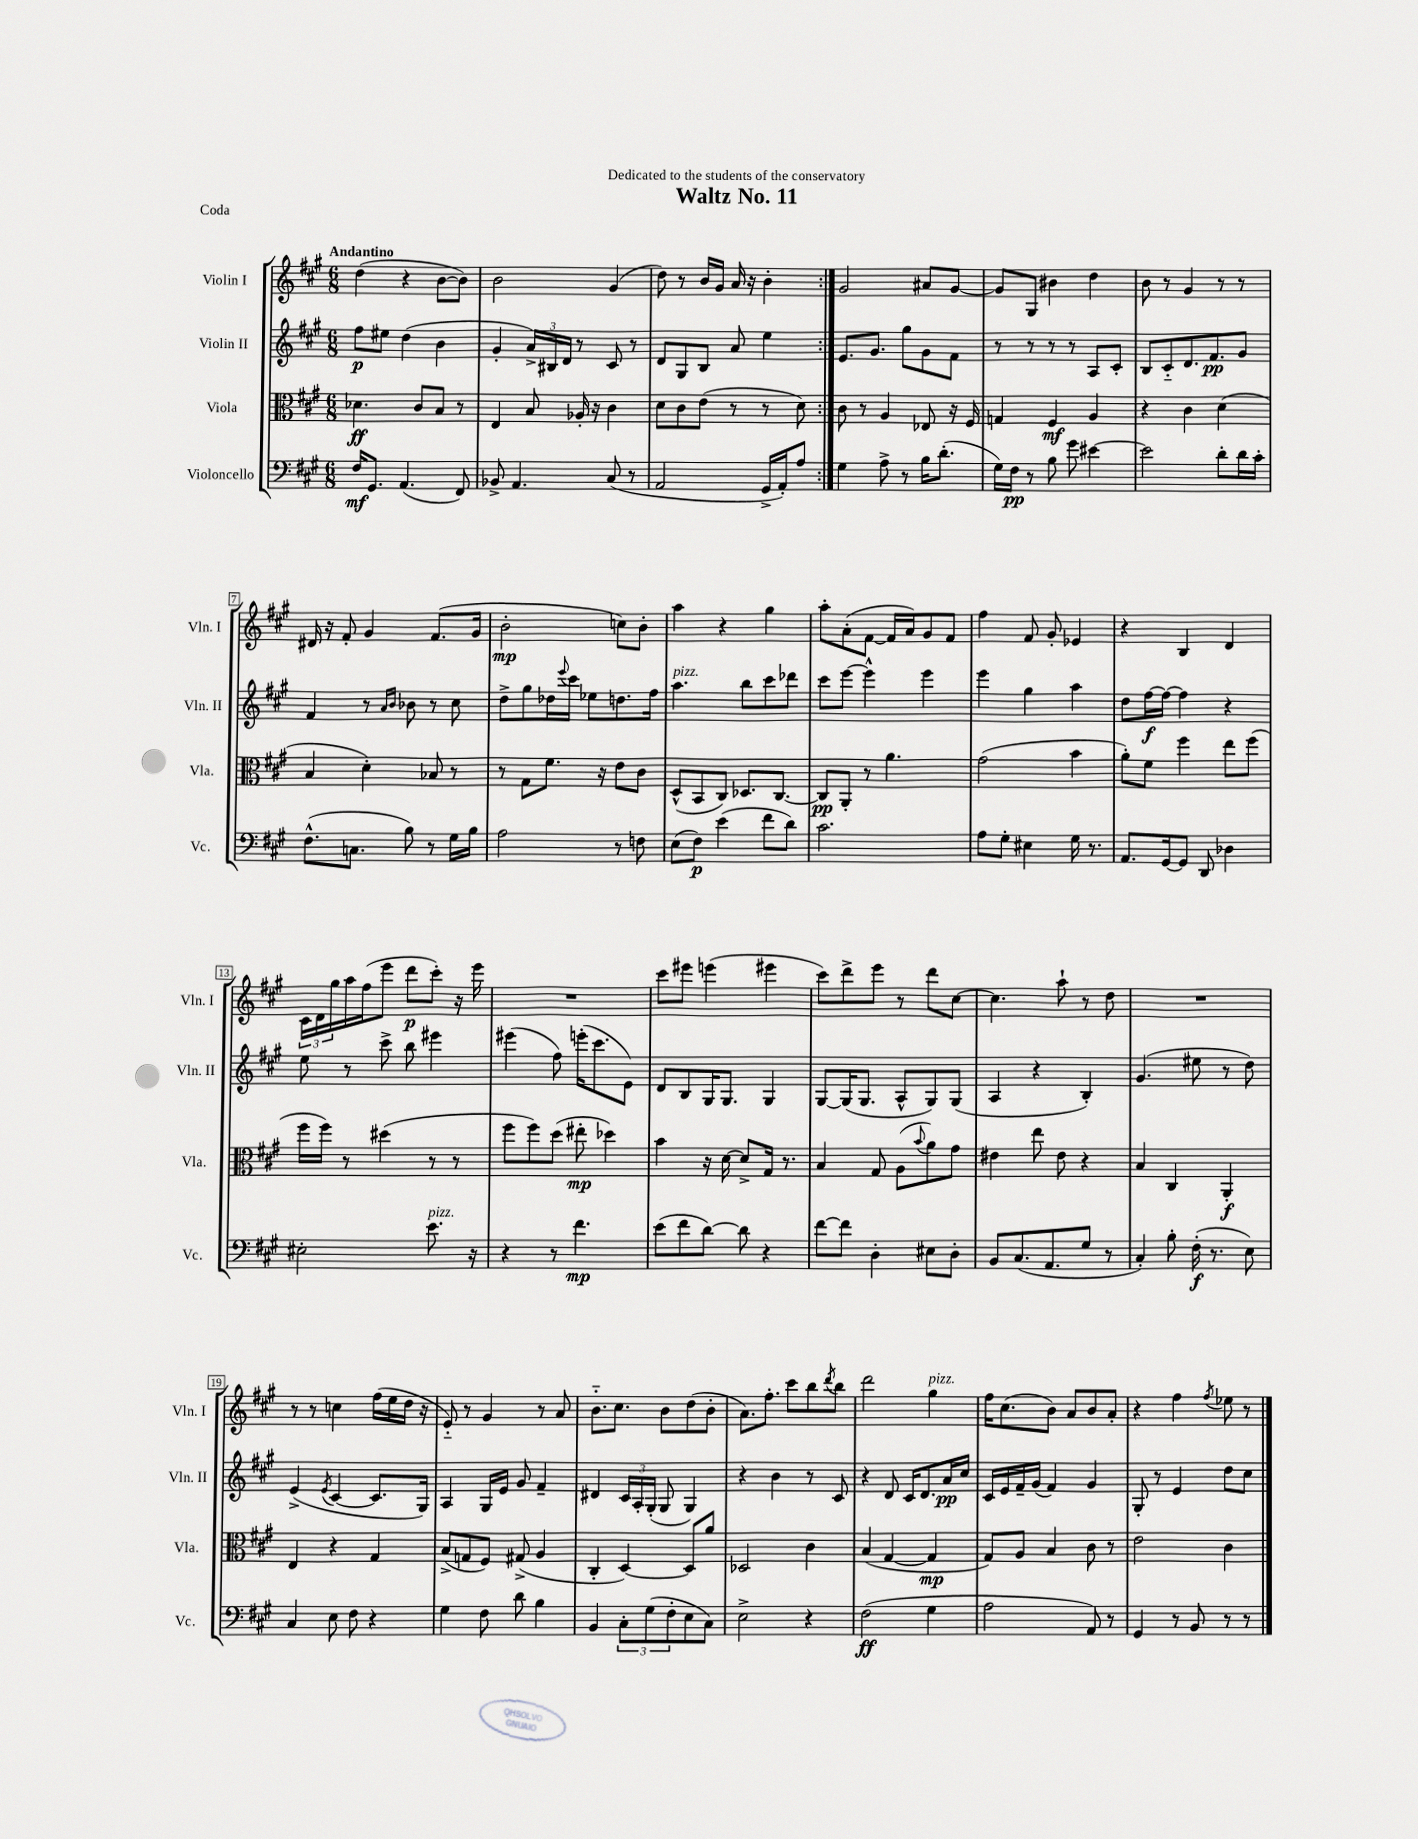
\header { title = "Waltz No. 11" dedication = "Dedicated to the students of the conservatory" piece = "Coda" }
<<
\new StaffGroup <<
\new Staff = "s0" \with { instrumentName = "Violin I" shortInstrumentName = "Vln. I" } {
    \clef treble \key a \major \numericTimeSignature \time 6/8 \tempo "Andantino"
    \repeat volta 2 { d''4( r4 b'8~ b'8) |
    b'2 gis'4( |
    d''8) r8 b'16 gis'16 a'16 r16 b'4-. | }
    gis'2 ais'8 gis'8~ |
    gis'8 gis8 bis'4 d''4 |
    b'8 r8 gis'4 r8 r8 |
    dis'16 r16 fis'8-. gis'4 fis'8.( gis'16 |
    b'2-.\mp c''8) b'8-. |
    a''4 r4 gis''4 |
    a''8-. a'8-.( fis'8~ fis'16 a'16) gis'8 fis'8 |
    fis''4 fis'8 gis'8-. ees'4 |
    r4 b4 d'4 |
    \tuplet 3/2 { cis'16 d'16 gis''16 } a''16 fis''16( e'''8 d'''8\p cis'''8-.) r16 e'''16 |
    R2. |
    cis'''8 eis'''8 e'''4( eis'''4 |
    cis'''8) d'''8-> e'''8 r8 d'''8 cis''8~ |
    cis''4. a''8-! r8 d''8 |
    R2. |
    r8 r8 c''4 fis''16( e''16 d''16 r16 |
    e'8-_) r8 gis'4 r8 a'8 |
    b'8.-_ cis''8. b'8 d''8( b'8-. |
    a'8.) fis''8.-. cis'''8 b''8 \acciaccatura { d'''8 } b''8 |
    d'''2 gis''4^\markup { \italic "pizz." } |
    fis''16 cis''8.( b'8) a'8 b'8 a'8-. |
    r4 fis''4 \acciaccatura { fis''8 } ees''8 r8 \bar "|." |
}
\new Staff = "s1" \with { instrumentName = "Violin II" shortInstrumentName = "Vln. II" } {
    \clef treble \key a \major \numericTimeSignature \time 6/8
    \repeat volta 2 { fis''8\p eis''8 d''4( b'4 |
    gis'4-. \tuplet 3/2 { a'16->) bis16 d'16 } r8 cis'8 r8 |
    d'8 gis8 b8 a'8 e''4 | }
    e'8. gis'8. gis''8 gis'8 fis'8 |
    r8 r8 r8 r8 a8 cis'8-. |
    b8 cis'8-_ d'8. fis'8.\pp gis'8 |
    fis'4 r8 \grace { a'16 b'16 } bes'8 r8 cis''8 |
    d''8-> gis''8 des''16 \appoggiatura { e'''8 } cis'''16 ees''8 d''8. fis''16 |
    a''4.^\markup { \italic "pizz." } b''8 cis'''8 des'''8 |
    cis'''8 e'''8~ e'''4-^ e'''4 |
    e'''4 gis''4 a''4 |
    d''8 fis''16~\f fis''16~ fis''4 r4 |
    e''8 r8 cis'''8-> b''8 eis'''4 |
    eis'''4( fis''8) e'''16-.( cis'''8. e'8) |
    d'8 b8 gis16 gis8. gis4 |
    gis8~ gis16( gis8. a8-^ gis8) gis8( |
    a4 r4 b4-.) |
    gis'4.( eis''8 r8 d''8) |
    e'4->( \acciaccatura { e'8 } cis'4~ cis'8. gis16) |
    a4 gis16 e'16 gis'8 fis'4-- |
    dis'4 \tuplet 3/2 { cis'16 a16-. gis16-.( } gis8 gis4) |
    r4 b'4 r8 cis'8 |
    r4 d'8 cis'16 d'8. a'16\pp cis''16 |
    cis'16 e'16 fis'16-- gis'16( fis'4) gis'4 |
    gis8-. r8 e'4 d''8 cis''8 \bar "|." |
}
\new Staff = "s2" \with { instrumentName = "Viola" shortInstrumentName = "Vla." } {
    \clef alto \key a \major \numericTimeSignature \time 6/8
    \repeat volta 2 { des'4.\ff cis'8 b8 r8 |
    e4 b8 aes16-. r16 cis'4 |
    d'8 cis'8 e'8( r8 r8 d'8) | }
    cis'8 r8 a4 ees8 r16 fis16 |
    g4 fis4\mf a4 |
    r4 cis'4 d'4( |
    b4 d'4-.) bes8 r8 |
    r8 gis8 fis'8. r16 e'8 cis'8 |
    d8-^( b,8 cis8) des8. cis8.~ |
    cis8\pp a,8-. r8 a'4. |
    gis'2( b'4 |
    a'8-.) fis'8 fis''4 e''8 fis''8( |
    fis''16 fis''16) r8 dis''4( r8 r8 |
    fis''8 fis''8) d''8( eis''8-.\mp des''4) |
    b'4 r16 d'16~ d'8-> gis16 r8. |
    b4 gis8 a8( \appoggiatura { b'8 } a'8) gis'8 |
    eis'4 e''8 eis'8 r4 |
    b4 cis4 a,4-.\f |
    e4 r4 gis4 |
    b8->( g8 fis8) gis8->( a4 |
    cis4-. d4~) d8 a'8 |
    des2 cis'4 |
    b4( gis4~ gis4\mp |
    gis8) a8 b4 cis'8 r8 |
    e'2 cis'4 \bar "|." |
}
\new Staff = "s3" \with { instrumentName = "Violoncello" shortInstrumentName = "Vc." } {
    \clef bass \key a \major \numericTimeSignature \time 6/8
    \repeat volta 2 { fis16\mf gis,8. a,4.( fis,8) |
    bes,8-> a,4. cis8( r8 |
    a,2 gis,16-> a,16-.) a8 | }
    gis4 a8-> r8 b16 d'8.-.( |
    gis16) fis16\pp r8 b8 gis'8 eis'4~ |
    eis'2 d'8-. d'16 cis'16-. |
    fis8.-^( c8. b8) r8 gis16 b16 |
    a2 r8 f8 |
    e8( fis8\p) e'4( fis'8 d'8) |
    cis'2. |
    a8 gis8-. eis4 gis16 r8. |
    a,8. gis,16~ gis,8 d,8 des4 |
    eis2-. e'8.^\markup { \italic "pizz." } r16 |
    r4 r8 fis'4.\mp |
    e'8( fis'8 d'8~) d'8 r4 |
    fis'8~ fis'8 d4-. eis8 d8-. |
    b,8 cis8.( a,8. gis8 r8 |
    cis4-.) b8-. fis16-.\f( r8. e8) |
    cis4 e8 fis8 r4 |
    gis4 fis8 d'8 b4 |
    b,4 \tuplet 3/2 { cis8-. gis8( fis8-. } e8 cis8) |
    e2-> r4 |
    fis2\ff( gis4 |
    a2 a,8) r8 |
    gis,4 r8 b,8 r8 r8 \bar "|." |
}
>>
>>
\layout { \context { \Score \override BarNumber.stencil = #(make-stencil-boxer 0.1 0.3 ly:text-interface::print) } }
